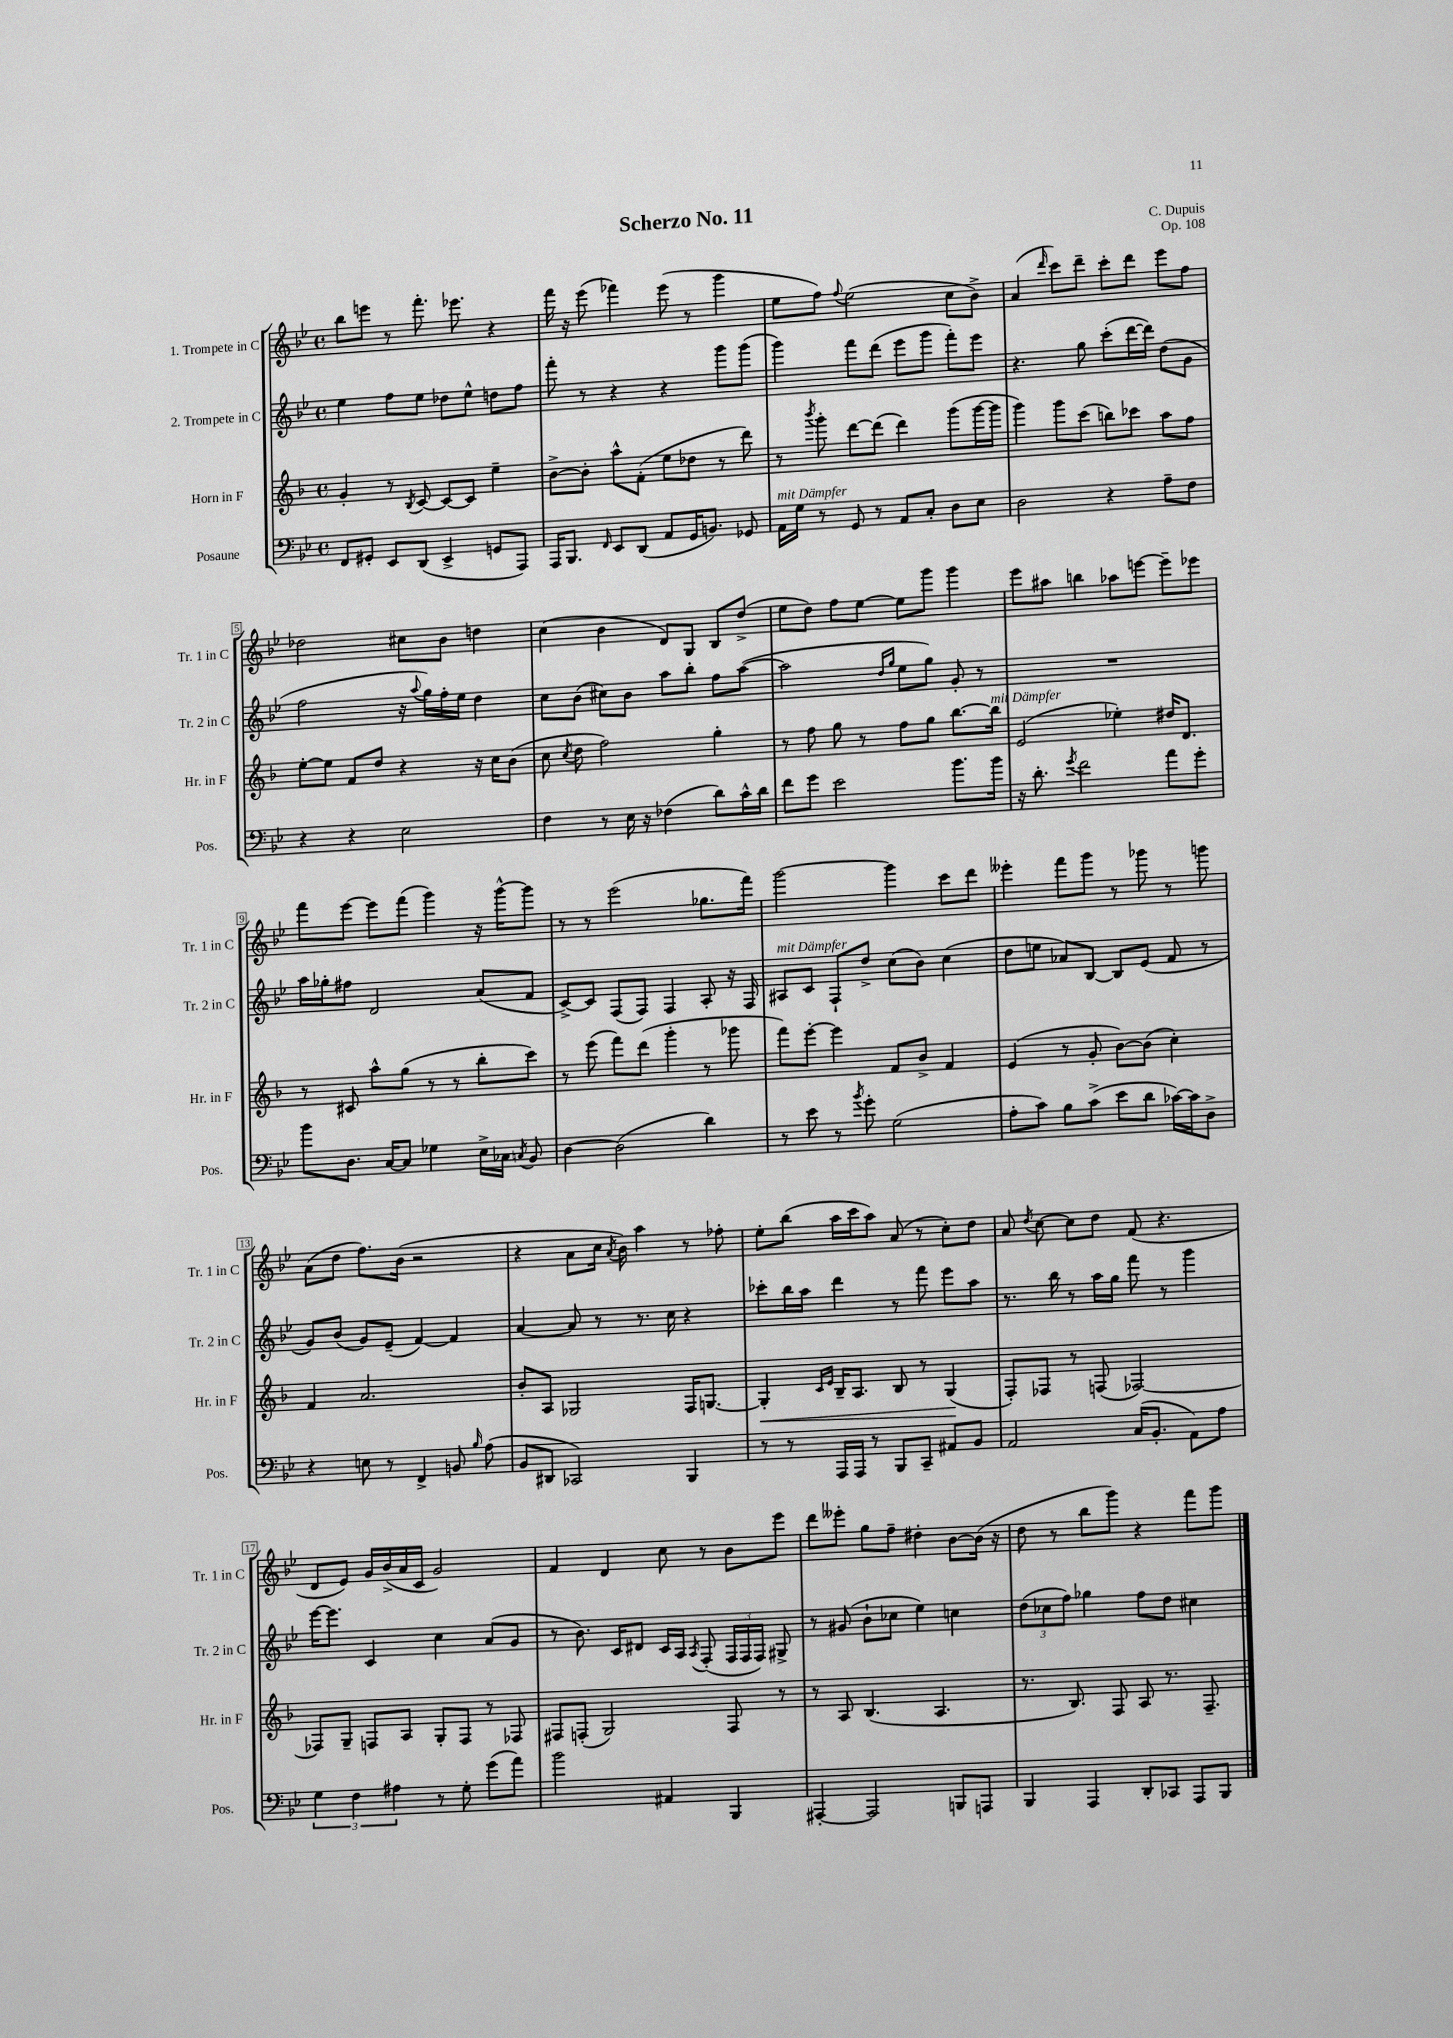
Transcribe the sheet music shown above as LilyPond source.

\header { title = "Scherzo No. 11" composer = "C. Dupuis" opus = "Op. 108" }
<<
\new StaffGroup <<
\new Staff = "s0" \with { instrumentName = "1. Trompete in C" shortInstrumentName = "Tr. 1 in C" } {
    \clef treble \key bes \major \defaultTimeSignature \time 4/4
    \autoBeamOff bes''8[ e'''8] r8 f'''8.-. ees'''8. r4 |
    f'''16 r16 ees'''8( fes'''4) ees'''8( r8 g'''4 |
    ees''8[ f''8]) \appoggiatura { f''8 } ees''2( c''8[ bes'8]->) |
    a'4( \grace { d'''16 } c'''8[) d'''8]-- c'''8[-. d'''8] ees'''8[ f''8] |
    des''2 cis''8[ bes'8] d''4 |
    c''4( bes'4 d'8[) g8] bes8[ d''8]->( |
    ees''8[ d''8]) f''8[ ees''8]~ ees''8[ g'''8] g'''4 |
    ees'''8[ ais''8] b''4 aes''8[ e'''8]~ e'''8[-- ees'''8] |
    f'''8[ ees'''8]~ ees'''8[ f'''8]( g'''4) r16 g'''16[~-^ g'''8] |
    r8 r8 ees'''2( ges''8.[ f'''16]) |
    g'''2~ g'''4 c'''8[ d'''8] |
    eeses'''4-. f'''8[ g'''8] r8 ges'''8 r8 g'''8 |
    a'8[( d''8] f''8.[) bes'16]( r2 |
    r4 a'8[ c''16] \acciaccatura { a'8 } bes'16) a''4 r8 fes''8-. |
    ees''8[-. bes''8]( a''16[ c'''16 a''8]) a'8( r8 c''8[-.) d''8] |
    a'8 \acciaccatura { d''8 } c''8~ c''8[ d''8] f'8( r4. |
    d'8[ ees'8]) g'16[ bes'16->( a'16 c'16] g'2) |
    f'4 d'4 c''8 r8 bes'8[ ees'''8] |
    d'''8[ eeses'''8]-. g''8[ f''8]-- dis''4-. bes'8[~ bes'16]( r16 |
    d''8 r8 bes''8[ g'''8]) r4 f'''8[ g'''8] \bar "|." |
}
\new Staff = "s1" \with { instrumentName = "2. Trompete in C" shortInstrumentName = "Tr. 2 in C" } {
    \clef treble \key bes \major \defaultTimeSignature \time 4/4
    \autoBeamOff ees''4 f''8[ ees''8] des''8[ ees''8]-^ d''8[ f''8] |
    f'''8-. r8 r4 r4 g'''8[ g'''8]( |
    g'''4) f'''8[ d'''8]( ees'''8[ g'''8] f'''8[-.) ees'''8] |
    r4. g''8 c'''8[-.( d'''16~ d'''16]) d''8[( g'8] |
    f''2 r16 \appoggiatura { a''8 } g''16[) f''16-. ees''16] d''4 |
    c''8[ bes'8]( cis''8[) bes'8] a''8[ bes''8]-. f''8[ a''8]~( |
    a''2 \grace { d''16[ g''16] } ees''8[ g''8]) g'8-. r8 |
    R1 |
    a''16[ ges''16-. fis''8] d'2 a'8[( f'8] |
    c'8[~->) c'8] f8[( f8]) f4 a8-. r16 f16 |
    ais8[^\markup { \italic "mit Dämpfer" } c'8] f8[-! d''8]-> c''8[( bes'8]) c''4( |
    d''8[ e''8] aes'8[) bes8]~ bes8[ ees'8]( f'8 r8 |
    g'8[) bes'8]( g'8[) ees'8]--( f'4~) f'4 |
    a'4~ a'8 r8 r8. c''16 r4 |
    ces'''8[-. bes''16 a''16] d'''4 r8 f'''8 ees'''8[ a''8] |
    r8. bes''16 r8 a''16[ g''16] f'''8 r8 g'''4 |
    ees'''16[~ ees'''8.] c'4 c''4 a'8[( g'8] |
    r8 bes'8.) c'16[ dis'8] c'16[ a16] \acciaccatura { a8 } f8-.( \tuplet 3/2 { f16[ f16 f16]) } gis8-> |
    r8 gis'8( bes'8[-! ces''8] ees''4) c''4 |
    \tuplet 3/2 { d''8[( ces''8 f''8]) } ges''4 f''8[ d''8] cis''4 \bar "|." |
}
\new Staff = "s2" \with { instrumentName = "Horn in F" shortInstrumentName = "Hr. in F" } {
    \clef treble \key f \major \defaultTimeSignature \time 4/4
    \autoBeamOff g'4-. r8 \acciaccatura { bes8 } c'8~ c'8[~ c'8] e''4-- |
    bes'8[~-> bes'8]-. a''8[-^ f'8]-.( e''8[ des''8] r8 d'''8) |
    r8 \acciaccatura { bes'''8 } g'''8-. d'''8[~ d'''8]( d'''4) g'''8[( g'''16~ g'''16] |
    g'''4) g'''8[ c'''8]( b''8[) ces'''8] a''8[ f''8] |
    e''8[~-. e''8] f'8[ d''8] r4 r16 c''16[ bes'8]( |
    c''8 \acciaccatura { c''8 } d''8 f''2) g''4-. |
    r8 f''8 g''8 r8 f''8[ g''8] bes''8.[~ bes''16]^\markup { \italic "mit Dämpfer" } |
    e'2( ees''4-.) dis''16[ d'8.] |
    r8 cis'8 a''8[-^ g''8]( r8 r8 bes''8[-. c'''8]) |
    r8 e'''8( f'''8[) d'''8]( g'''4-. r8 ges'''8 |
    f'''8[) e'''8]~-. e'''4 f'8[ bes'8]-> f'4 |
    e'4( r8 g'8-. bes'8[~) bes'8]( c''4-.) |
    f'4 a'2. |
    bes'8[-. a8] ges2 f16[ g8.]~ |
    g4-.\< \grace { c'16[ e'16] } bes16[-- a8.] bes8 r8 g4\!( |
    f8[-.) fes8] r8 f8( fes2~) |
    fes8[ g8]-- f8[ a8] g8[-. f8] r8 fes8 |
    fis8[ f8]-.( g2) f8 r8 |
    r8 a8 bes4.( a4. |
    r8. bes8.) f8 a8 r8. f8.-- \bar "|." |
}
\new Staff = "s3" \with { instrumentName = "Posaune" shortInstrumentName = "Pos." } {
    \clef bass \key bes \major \defaultTimeSignature \time 4/4
    \autoBeamOff f,8[ gis,8]-. ees,8[ d,8]( ees,4-> g,8[ a,,8]) |
    a,,16[ bes,,8.] \grace { f,16 } ees,8[ d,8]( a,8[ g,16 b,8.]) ges,8 |
    a,16[^\markup { \italic "mit Dämpfer" } g16] r8 g,8 r8 a,8[ c8]-. d8[ ees8] |
    d2 r4 a8[-- f8] |
    r4 r4 ees2 |
    f4 r8 ees16 r16 fes4( d'8[) c'16-^ d'16] |
    f'8[ g'8] ees'2 bes'8.[ bes'16] |
    r16 d'8.-. \acciaccatura { g'8 } f'2 a'8[ g'8]-. |
    bes'8[ d8.] c16[~ c8] ges4 ees16[-> ces16] \acciaccatura { c8 } bes,8 |
    d4~ d2( d'4) |
    r8 ees'8 r8 \acciaccatura { bes'8 } g'8-. g2( |
    a8[-. c'8]) bes8[ c'8]->( ees'8[ d'8] ces'16[~) ces'16 d8]-> |
    r4 e8 r8 f,4-> b,8 \grace { bes16 } a8( |
    bes,8[ dis,8] ces,2) bes,,4 |
    r8 r8 a,,16[ a,,16] r8 bes,,8[ c,8]-- ais,8[ bes,8] |
    a,2 c16[( bes,8.]-. a,8[) a8] |
    \tuplet 3/2 { g4 f4 ais4 } r8 g8-. g'8[( a'8]) |
    bes'2 ais,4 bes,,4 |
    ais,,4~-. ais,,2 b,,8[ a,,8] |
    bes,,4 a,,4 d,8[-. ces,8] a,,8[ bes,,8] \bar "|." |
}
>>
>>
\layout { \context { \Score \override BarNumber.stencil = #(make-stencil-boxer 0.1 0.3 ly:text-interface::print) } }
